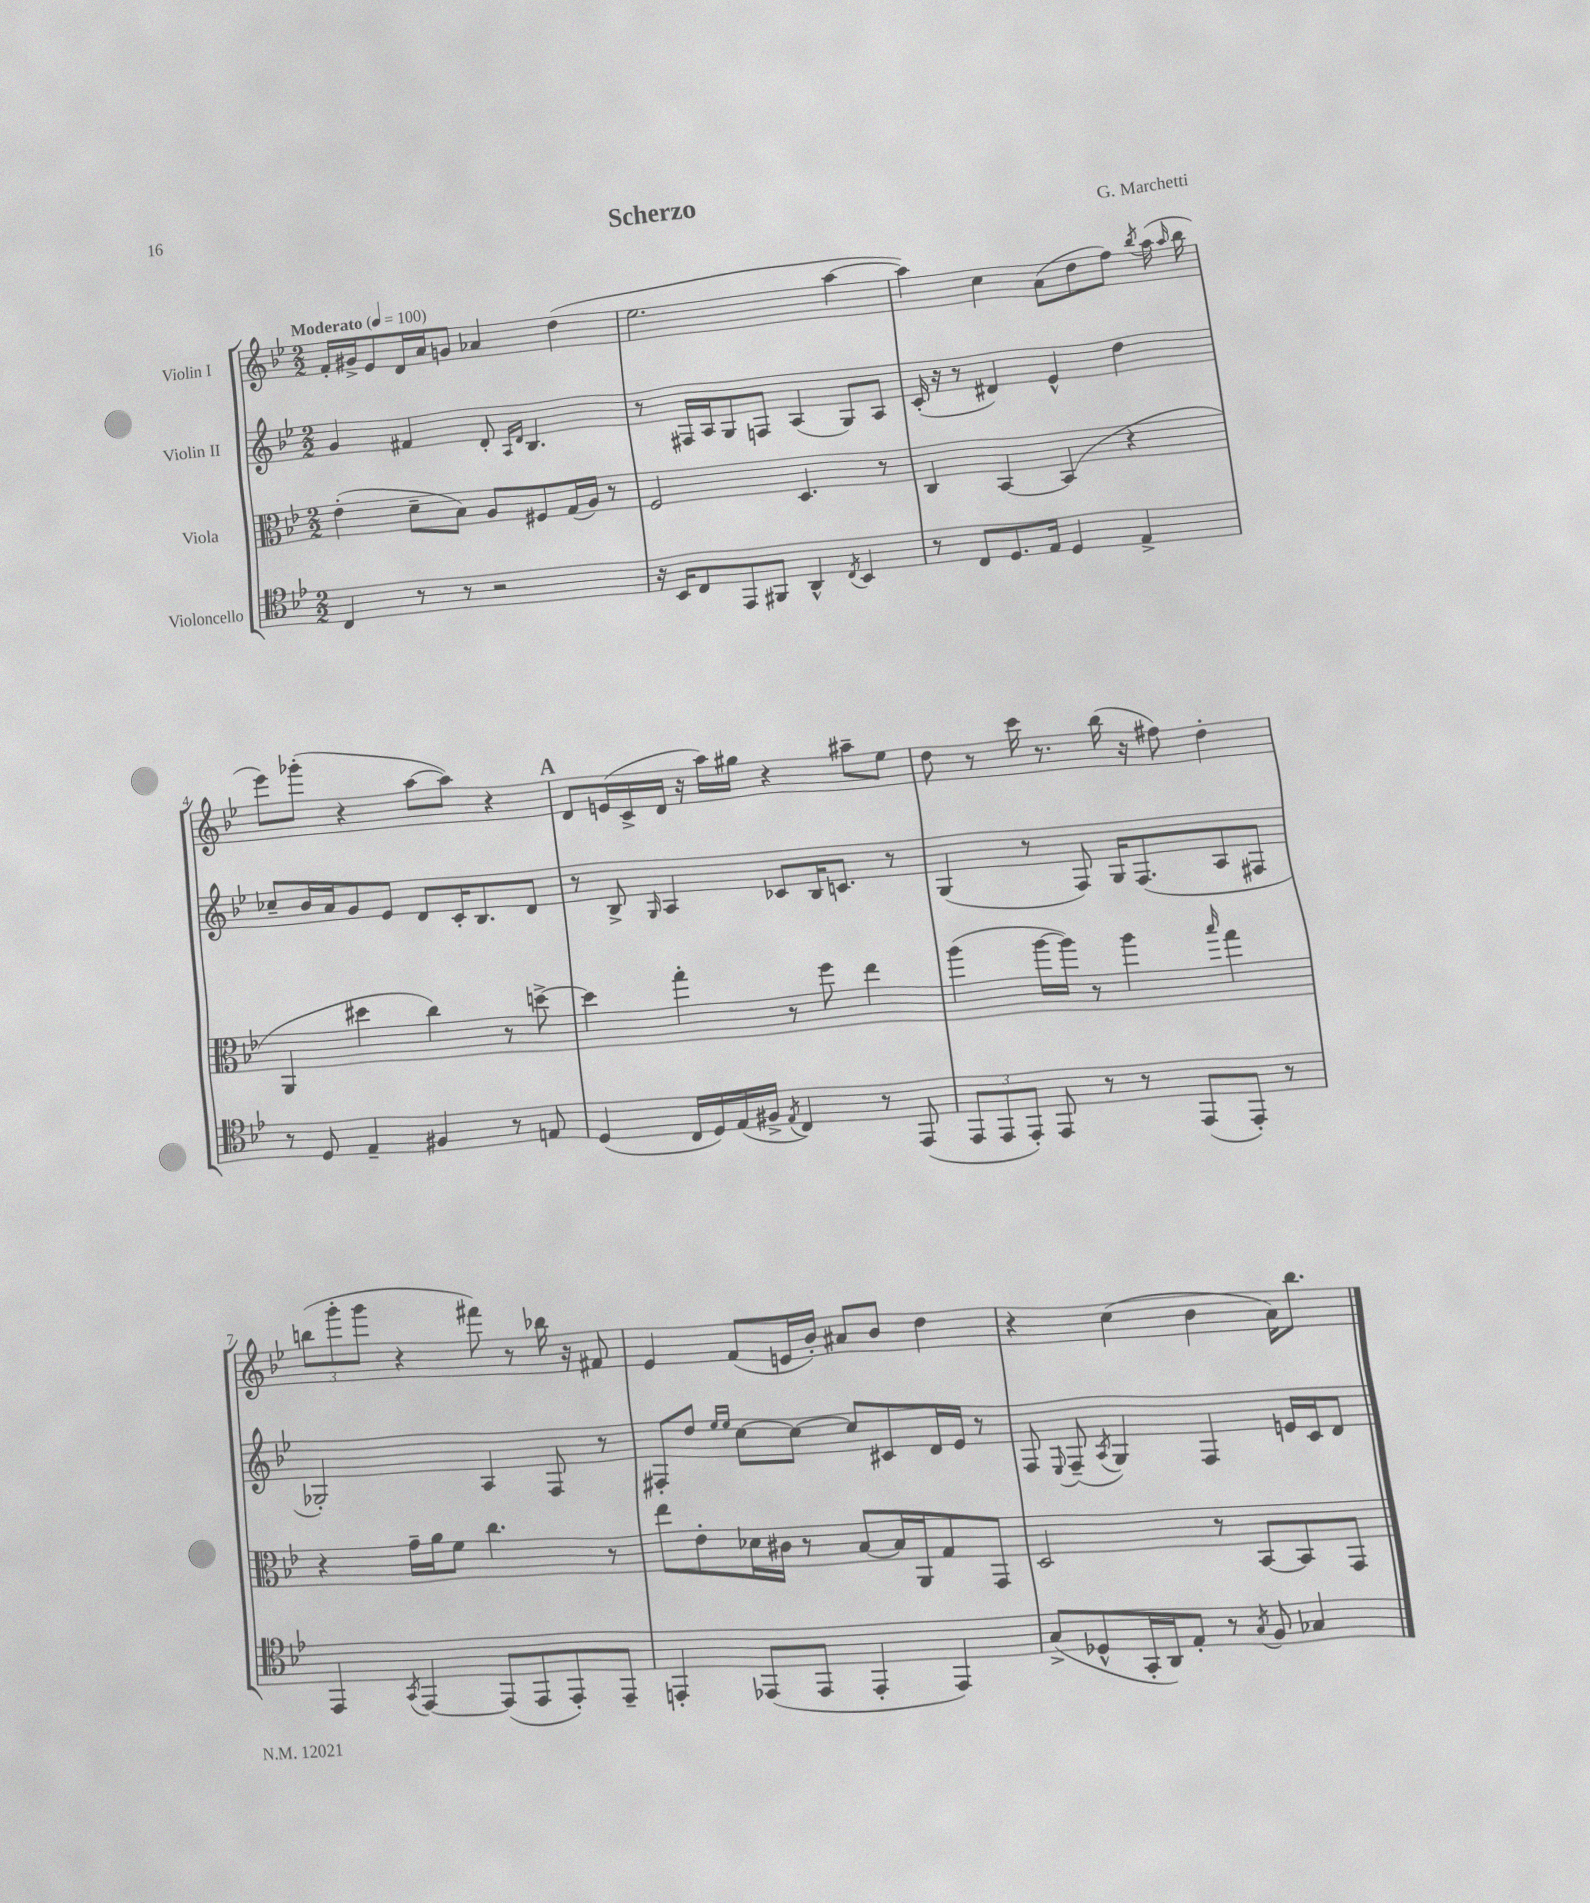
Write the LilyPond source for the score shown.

\header { title = "Scherzo" composer = "G. Marchetti" }
<<
\new StaffGroup <<
\new Staff = "s0" \with { instrumentName = "Violin I" } {
    \clef treble \key bes \major \numericTimeSignature \time 2/2 \tempo "Moderato" 4 = 100
    \autoBeamOff f'16[-. gis'16-> ees'8 d'16 a'16 g'8] aes'4 d''4( |
    ees''2. a''4~ |
    a''4) c''4 a'8[( d''8 f''8]) \acciaccatura { bes''8 } a''16( \grace { a''16 } bes''16 |
    ees'''8[) ges'''8]-.( r4 a''8[~ a''8]) r4 |
    \mark \markup { \bold "A" } d'8[ e'16( c'16-> d'16] r16 a''16[) gis''16] r4 ais''8[-- ees''8] |
    d''8 r8 c'''16 r8. bes''16( r16 fis''8) d''4-. |
    \tuplet 3/2 { b''8[( g'''8-. g'''8] } r4 fis'''8) r8 bes''16 r16 fis'8 |
    ees'4 f'8[( e'16 bes'16]-.) ais'8[ bes'8] d''4 |
    r4 c''4( bes'4 a'16[) bes''8.] \bar "|." |
}
\new Staff = "s1" \with { instrumentName = "Violin II" } {
    \clef treble \key bes \major \numericTimeSignature \time 2/2
    \autoBeamOff g'4 fis'4 d'8-. \grace { a16[ d'16] } bes4. |
    r8 fis16[ a16 g8 f8] a4( g8[) a8] |
    c'16-.( r16 r8 dis'4) ees'4-^ d''4 |
    ces''8[-- bes'16 a'16 g'8 ees'8] d'8[ c'16-. bes8. d'8] |
    \mark \markup { \bold "A" } r8 bes8-> \grace { g16 } a4 ces'8[ bes16 c'8.] r8 |
    g4( r8 f8) g16[ f8.( a8 fis8] |
    ges2-.) a4 f8 r8 |
    fis8[-. d''8] \grace { ees''16[ ees''16] } c''8[~ c''8]~ c''8[ cis'8 d'16 ees'16] r8 |
    f8 \appoggiatura { ees8 } f8--( \acciaccatura { a8 } g4) f4 e'16[ c'16 d'8] \bar "|." |
}
\new Staff = "s2" \with { instrumentName = "Viola" } {
    \clef alto \key bes \major \numericTimeSignature \time 2/2
    \autoBeamOff ees'4-.( d'8[-- bes8]) a8[ fis8 g16( a16]) r8 |
    f2 d4. r8 |
    c4 bes,4~ bes,4( r4 |
    a,4 dis''4 c''4) r8 d''8~-> |
    \mark \markup { \bold "A" } d''4 g''4-. r8 f''8 ees''4 |
    a''4( a''16[~ a''16]) r8 a''4 \grace { bes''16 } g''4 |
    r4 g'16[-- a'16 f'8] c''4. r8 |
    ees''8[ ees'8-. des'16 cis'16] r8 bes8[~ bes16 a,16 g8 g,8] |
    d2 r8 bes,8[~ bes,8 g,8] \bar "|." |
}
\new Staff = "s3" \with { instrumentName = "Violoncello" } {
    \clef tenor \key bes \major \numericTimeSignature \time 2/2
    \autoBeamOff c4 r8 r8 r2 |
    r16 bes,16[ c8 ees,8 fis,8] a,4-^ \acciaccatura { c8 } bes,4 |
    r8 c8[ d8. ees16] d4 ees4-> |
    r8 d8 ees4-- fis4 r8 e8 |
    \mark \markup { \bold "A" } d4( c16[ d16) ees16( fis16]-> \acciaccatura { ees8 } c4) r8 ees,8( |
    \tuplet 3/2 { ees,8[ ees,8 ees,8]-.) } ees,8 r8 r8 ees,8[( ees,8]-.) r8 |
    ees,4 \acciaccatura { g,8 } ees,4~ ees,8[( ees,8 ees,8-.) ees,8]-- |
    e,4-. ees,8[( ees,8] ees,4-. ees,4) |
    g8[->( des8-^ g,16-. a,16) ees8]-. r8 \acciaccatura { g8 } f8 ges4 \bar "|." |
}
>>
>>
